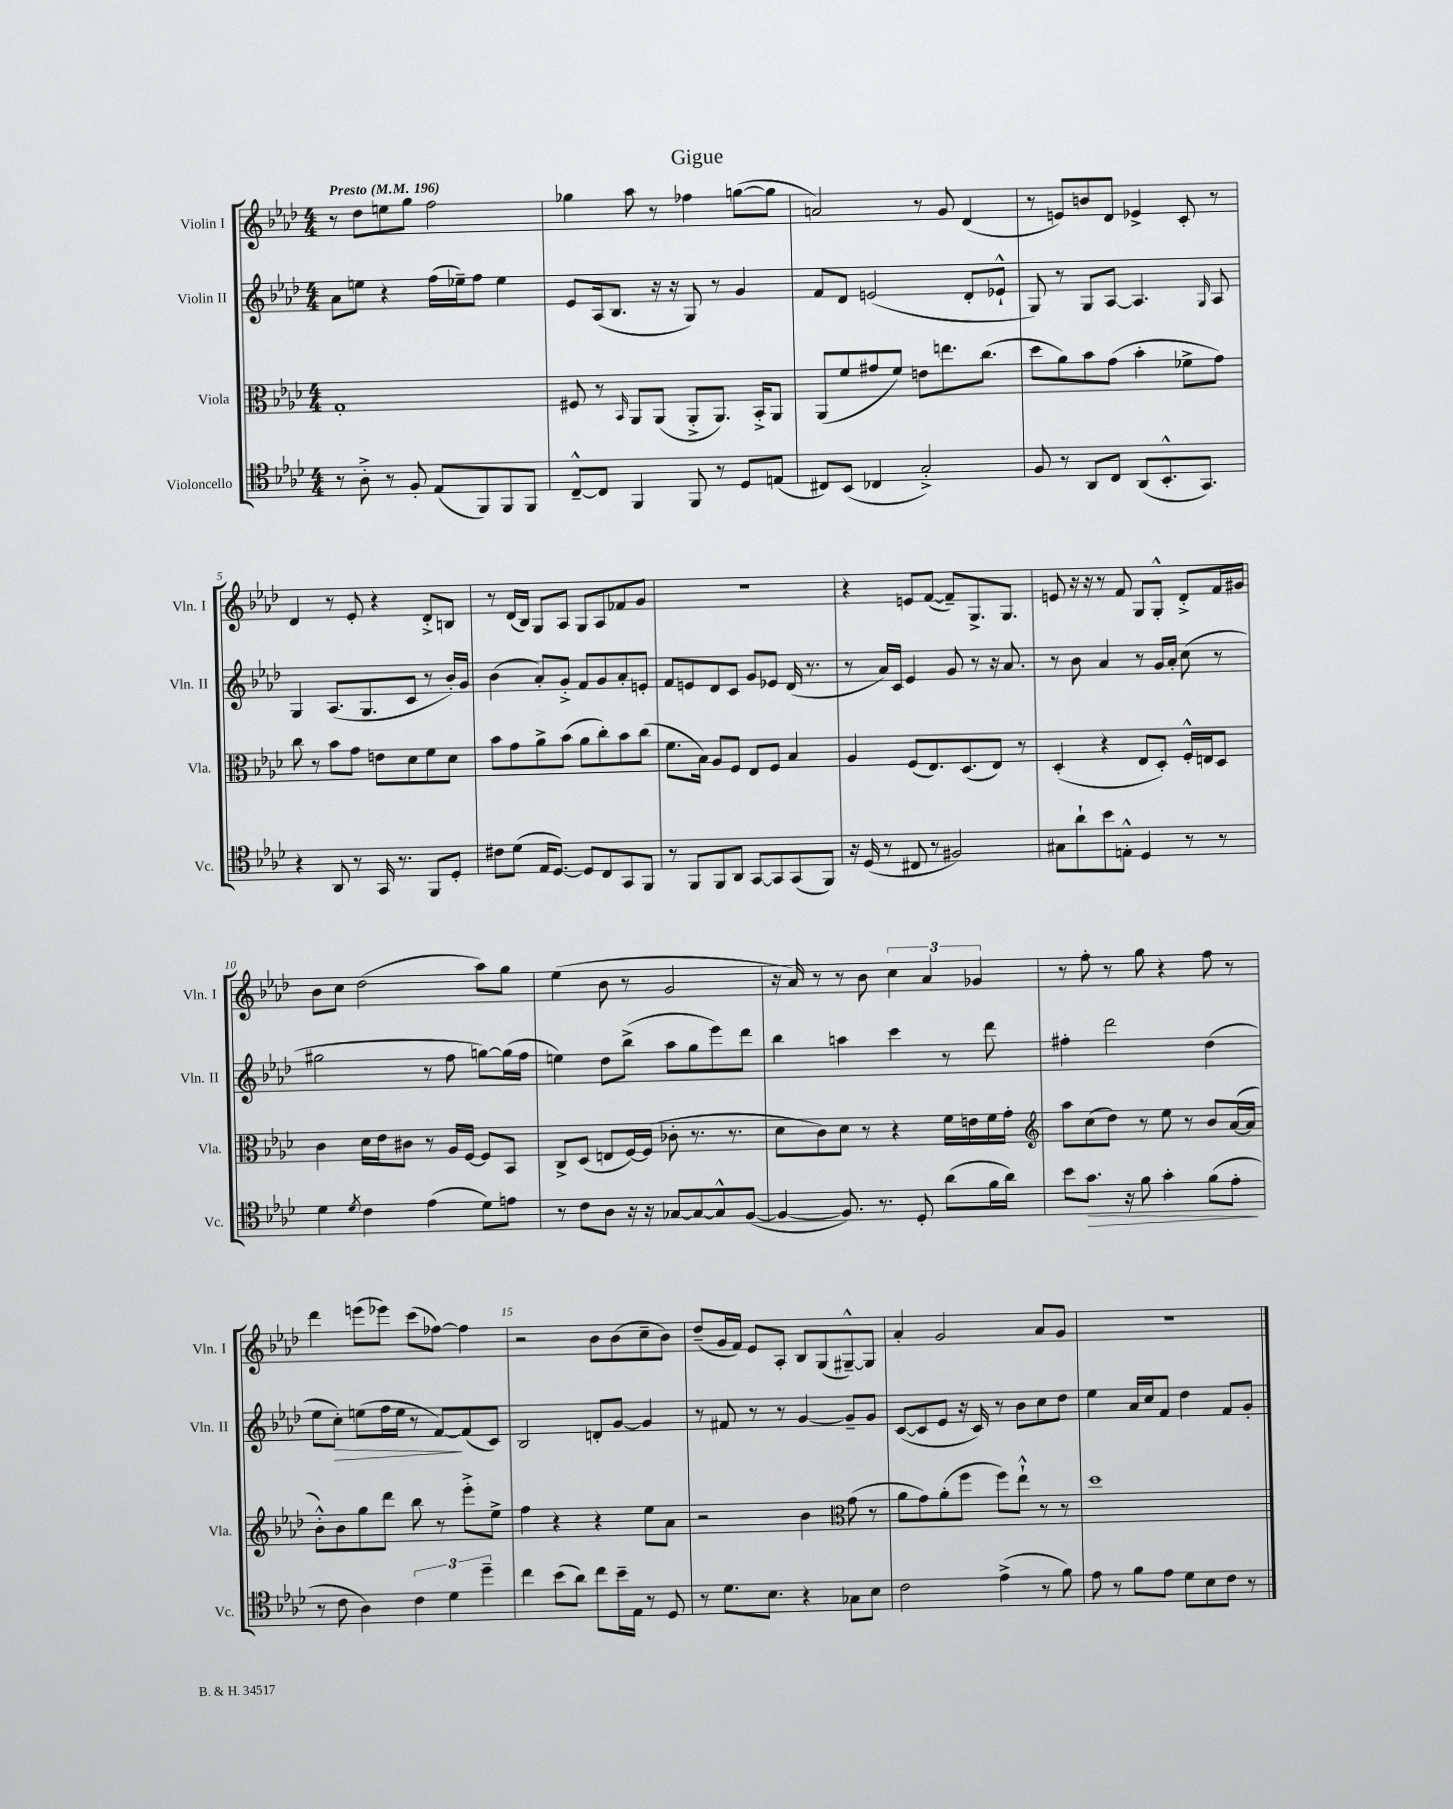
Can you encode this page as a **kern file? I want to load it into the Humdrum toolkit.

**kern	**kern	**kern	**kern
*staff4	*staff3	*staff2	*staff1
*clefC4	*clefC3	*clefG2	*clefG2
*k[b-e-a-d-]	*k[b-e-a-d-]	*k[b-e-a-d-]	*k[b-e-a-d-]
*M4/4	*M4/4	*M4/4	*M4/4
*MM196	*MM196	*MM196	*MM196
8r	1G'	8a-	8r
8A-'^	.	8ee	8dd-
8r	.	4r	8ee
8F'	.	.	8gg
(8E-	.	(16ff	2ff
.	.	16ee-~)	.
8FF)	.	8ff	.
8FF	.	4ee-	.
8FF	.	.	.
=	=	=	=
[8C~^^	8F#	8e-	4gg-
8C]	8r	(16A-	.
.	.	8.B-	.
.	16qqBB-	.	.
4FF	8AA-	.	8aa-
.	(8AA-	16r	8r
.	.	16r	.
8FF	8AA-'^	8G)	4ff-
8r	8.AA-)	8r	.
8D-	.	4g	([8gg
.	16BB-'^	.	.
(8E	8AA-	.	8gg]
=	=	=	=
8C#)	(8AA-	8f	2a)
(8BB-	8f	8d-	.
4C-	8g#	(2e	.
.	8f)	.	.
2G'^)	8e	.	8r
.	8.ee	.	8g
.	.	8d-'	(4d-
.	(8.cc	.	.
.	.	8e-`^^	.
=	=	=	=
8F	8dd-	8G)	8r
8r	8a-)	8r	8e)
8AA-	8b-	8G	8b
8C	(8g	[8A-	8d-
(8AA-	4b-'	4.A-]	4e-^
8.BB-'^^	.	.	.
.	8f-^	.	8c'
8.GG)	.	.	.
.	.	16qqG	.
.	8g)	8A-	8r
=	=	=	=
4r	8cc	4G	4d-
.	8r	.	.
8AA-	8b-	(8.A-	8r
8r	8g	.	8e-'
.	.	8.G	.
16GG	8e	.	4r
8.r	.	.	.
.	8d-	8c	.
8FF	8f	8r	8d-'^
8D-'	8d-	16b-')	8B
.	.	16g	.
=	=	=	=
8c#	8b-	(4b-	8r
(8d-	8g	.	(16d-
.	.	.	16B-)
16E-	8a-^	8a-')	8G
[8.D-)	.	.	.
.	(8b-	8g'^	8A-
8D-]	8a-	8f	8G
8C	8cc')	8g	8A-
8GG	8b-	8a-'	8f-
8FF	(8cc	8e'	8g
=	=	=	=
8r	8.f	8f	1r
8FF	.	8e	.
.	16B-)	.	.
8FF	8A-	8d-	.
8AA-	8F	8c	.
[8GG	8E-	8g	.
8GG]	8F	8e-	.
(8GG	4B-	(16d-	.
.	.	8.r	.
8FF)	.	.	.
=	=	=	=
16r	4A-	8r	4r
(16D-	.	.	.
8r	.	16a-)	.
.	.	16c	.
8C#	(8F	4e-	8e
8r	8.E-)	.	([8f
2F#)	.	8g	8f~])
.	(8.D-	.	.
.	.	8r	8.G^
.	8E-)	16r	.
.	.	8.a-	8.G
.	8r	.	.
=	=	=	=
8G#	(4D-'	8r	8e
8a-`	.	8b-	16r
.	.	.	16r
8b-	4r	4a-	8r
8E'^^	.	.	8f
4D-	8E-	8r	8G
.	8D-')	16g	8G'^^
.	.	16a-'	.
8r	16F'^^	(8cc	8d-'^
.	16E	.	.
8r	8D-	8r	16f
.	.	.	16g#
=	=	=	=
4d-	4c	2gg#	8b-
.	.	.	8cc
8qd-	.	.	.
4c	16d-	.	(2dd-
.	16e-	.	.
.	8c#	.	.
(4e-	8r	8r	.
.	16A-	8ff	.
.	[16F	.	.
8d-)	8F]	[8gg)	8aa-)
8e	8BB-	(16gg]	8gg
.	.	16ff	.
=	=	=	=
8r	8C^	4ee)	(4ee-
8c	(8D-	.	.
8A-	8E	8dd-	8b-
16r	[16F)	(8bb-^	8r
16r	(16F]	.	.
[8G-	8c-'	8aa-	2g
8G-_	8.r	8gg	.
8G-^^]	.	8eee-)	.
.	8.r	.	.
([8F	.	8ddd-	.
=	=	=	=
4F_	8d-	4bb-	16r
.	.	.	16a-)
.	8c)	.	8r
8.F])	8d-	4aa	8r
.	8r	.	8b-
8.r	.	.	.
.	4r	4ccc	6cc
8D-'	.	.	.
.	.	.	6a-
(8a-	16f	8r	.
.	16e	.	.
.	.	.	6g-
16f	16f	8ddd-	.
16a-)	16g'	.	.
=	=	=	=
*	*clefG2	*	*
8b-	8aa-	4ff#'	8r
8.g	(8cc	.	8ff'
.	8dd-)	2ddd-	8r
16r	.	.	.
8f	8r	.	8gg
4g'	8ee-	.	4r
.	8r	.	.
(8f	8b-	(4dd-	8ff
8e-'	([16a-	.	8r
.	16a-]	.	.
=	=	=	=
8r	8b-'^^)	8ee-	4ddd-
8c	8b-	8cc')	.
4A-)	8gg	(8ee	(8eee
.	8ddd-	16ff	8eee-)
.	.	16ee	.
6c	8bb-	8r	(8ccc
.	8r	[8f)	[8ff-)
6d-	.	.	.
.	8eee-'^	(8f]	4ff-]
6dd-~	.	.	.
.	8ee-^	8c)	.
=	=	=	=
4cc	4ff	2B-	2r
(8b-	4r	.	.
8a-)	.	.	.
8cc	4r	8d'	8b-
16b-~	.	[8g	(8b-
16E-	.	.	.
8r	8ee-	4g]	8cc~
8D-	8a-	.	8b-)
=	=	=	=
8r	2r	8r	(8dd-~
8.d-	.	8f#	16g
.	.	.	16f)
.	.	8r	8e-
8.B-	.	.	.
.	.	8r	8A-'
4r	4b-	[4g	8B-
.	.	.	(8G
*	*clefC3	*	*
8G-	(8g	8g~]	[8G#~^^)
8B-	8r	8g	8G#]
=	=	=	=
2c	8a-	([8c	4a-'
.	8g)	8c]	.
.	(8a-'	8e-	2g
.	8ff	16r	.
.	.	16c)	.
(4e-^	8ff)	8r	.
.	8ee-`^^	8b-	.
8r	8r	8cc	8a-
8f)	8r	8dd-	8g
=	=	=	=
8e-	1dd-	4ee-	1r
8r	.	.	.
8f	.	16a-	.
.	.	16cc	.
8e-	.	8f	.
8d-	.	4dd-	.
8B-	.	.	.
8c	.	8f	.
8r	.	8g'	.
==	==	==	==
*-	*-	*-	*-
